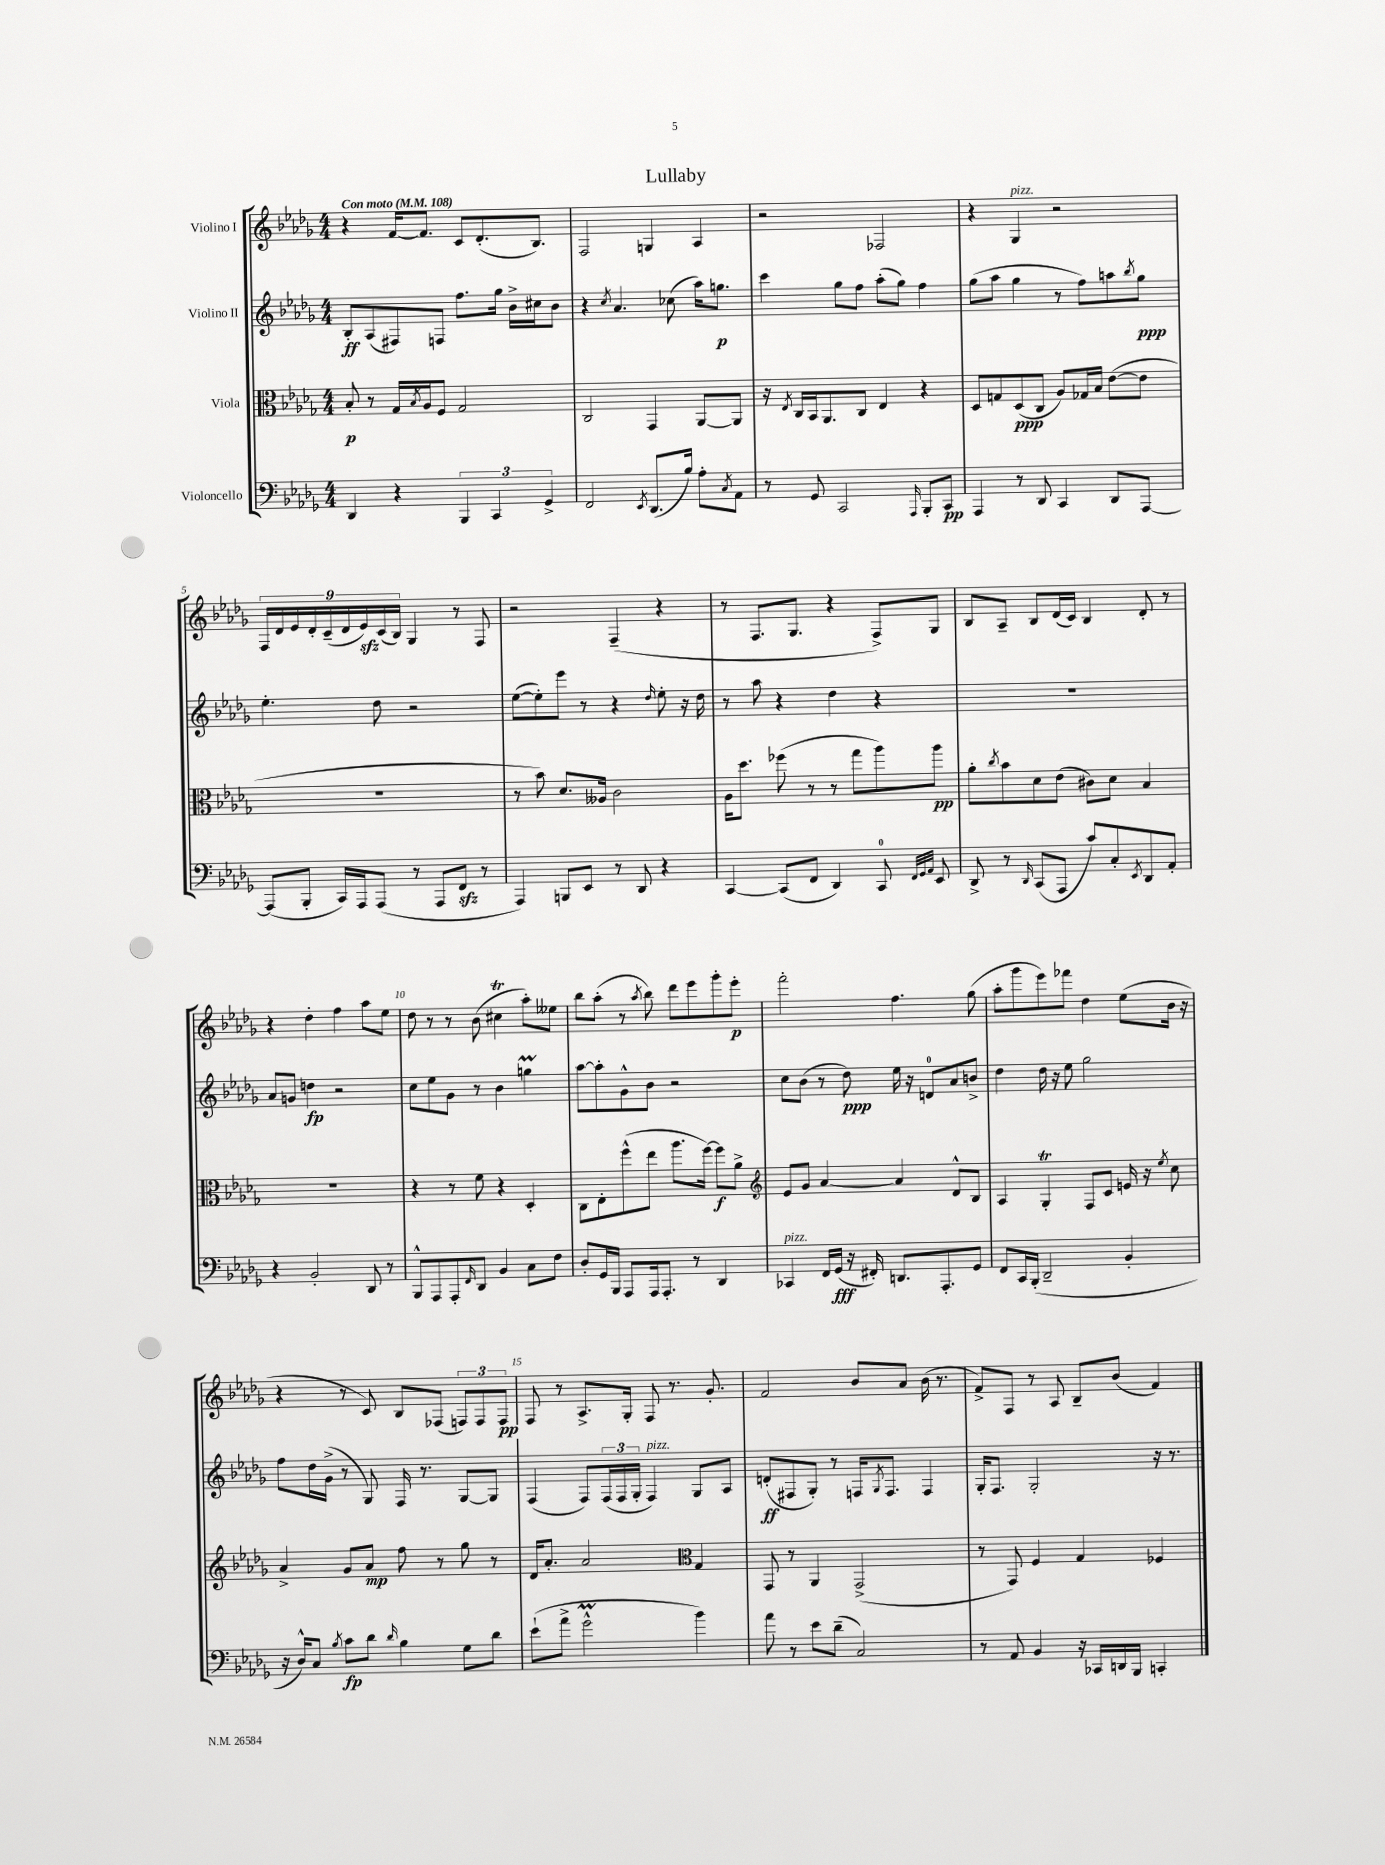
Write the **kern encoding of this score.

**kern	**dynam	**kern	**dynam	**kern	**dynam	**kern	**dynam
*part4	*part4	*part3	*part3	*part2	*part2	*part1	*part1
*staff4	*staff4	*staff3	*staff3	*staff2	*staff2	*staff1	*staff1
*I"Violoncello	*	*I"Viola	*	*I"Violino II	*	*I"Violino I	*
*clefF4	*	*clefC3	*	*clefG2	*	*clefG2	*
*k[b-e-a-d-g-]	*	*k[b-e-a-d-g-]	*	*k[b-e-a-d-g-]	*	*k[b-e-a-d-g-]	*
*M4/4	*	*M4/4	*	*M4/4	*	*M4/4	*
*MM108	*	*MM108	*	*MM108	*	*MM108	*
=1	=1	=1	=1	=1	=1	=1	=1
!	!	!	!	!	!	!LO:TX:a:B:t=Con moto	!
4DD-/	.	8B-'/	p	8B-'/L	ff	4r	.
.	.	8r	.	(8A-/	.	.	.
4r	.	16G-/LL	.	8F#X/)	.	[16f/KL	.
.	.	8qB-/	.	.	.	.	.
.	.	16A-/J	.	.	.	8.f/J]	.
.	.	8F/J	.	8Fn/J	.	.	.
6BBB-/	.	2G-/	.	8.ff\L	.	8c/L	.
.	.	.	.	.	.	(8.d-'/	.
6CC/	.	.	.	.	.	.	.
.	.	.	.	16gg-\Jk	.	.	.
.	.	.	.	16b-^\LL	.	.	.
.	.	.	.	16cc#X\J	.	8.B-/J)	.
6GG-^/	.	.	.	.	.	.	.
.	.	.	.	8b-\J	.	.	.
=2	=2	=2	=2	=2	=2	=2	=2
2FF/	.	2C/	.	4r	.	2F/	.
.	.	.	.	8qcc/	.	.	.
.	.	.	.	4.a-/	.	.	.
8qEE-/	.	.	.	.	.	.	.
(8.DD-/L	.	4GG-/	.	.	.	4Gn/	.
.	.	.	.	(8cc-X\	.	.	.
16B-/Jk)	.	.	.	.	.	.	.
8A-'\L	.	[8AA-/L	.	16aa-\KL)	.	4A-/	.
.	.	.	.	8.ggn\J	p	.	.
8qC/	.	.	.	.	.	.	.
8AA-\J	.	8AA-/J]	.	.	.	.	.
=3	=3	=3	=3	=3	=3	=3	=3
8r	.	16r	.	4ccc\	.	2r	.
.	.	8qE-/	.	.	.	.	.
.	.	16C/LL	.	.	.	.	.
8GG-/	.	16BB-/J	.	.	.	.	.
.	.	8.AA-/	.	.	.	.	.
2CC/	.	.	.	8gg-\L	.	.	.
.	.	8C/J	.	8ff\J	.	.	.
.	.	4E-/	.	(8aa-'\L	.	2F-X/	.
.	.	.	.	8gg-\J)	.	.	.
16qqAAA-/	.	.	.	.	.	.	.
8BBB-'/L	.	4r	.	4ff\	.	.	.
8CC/J	pp	.	.	.	.	.	.
=4	=4	=4	=4	=4	=4	=4	=4
4AAA-/	.	8D-/L	.	(8gg-\L	.	4r	.
.	.	8Gn/	.	8aa-\J	.	.	.
!	!	!	!	!	!	!LO:TX:a:i:t=pizz.	!
8r	.	(8D-/	ppp	4gg-\	.	4G-/	.
8DD-/	.	8C/J	.	.	.	.	.
4CC/	.	8A-/L)	.	8r	.	2r	.
.	.	16G-X/L	.	8ff\L)	.	.	.
.	.	16B-/JJ	.	.	.	.	.
8DD-/L	.	([8e-\L	.	8aan\	.	.	.
.	.	.	.	8qbb-/	.	.	.
[8AAA-/J	.	8e-\J]	.	8gg-\J	ppp	.	.
!!LO:LB:g=z
=5	=5	=5	=5	=5	=5	=5	=5
(8AAA-/L]	.	1r	.	4.ee-'\	.	18F/LL	.
.	.	.	.	.	.	18d-/	.
.	.	.	.	.	.	18e-/	.
8BBB-'/J	.	.	.	.	.	.	.
.	.	.	.	.	.	18d-'/	.
.	.	.	.	.	.	(18c~/	.
16CC/LL)	.	.	.	.	.	.	.
.	.	.	.	.	.	18d-/	.
16AAA-/J	.	.	.	.	.	.	.
.	.	.	.	.	.	18e-zz/)	.
(8AAA-/J	.	.	.	8dd-\	.	.	.
.	.	.	.	.	.	(18c/	.
.	.	.	.	.	.	18B-/JJ)	.
8r	.	.	.	2r	.	4G-/	.
8AAA-/L	.	.	.	.	.	.	.
8FFzz/J	.	.	.	.	.	8r	.
8r	.	.	.	.	.	8F/	.
=6	=6	=6	=6	=6	=6	=6	=6
4AAA-/)	.	8r	.	([8ee-\L	.	2r	.
.	.	8b-\)	.	8ee-'\])	.	.	.
8BBBn/L	.	8.d-/L	.	8eee-\J	.	.	.
8EE-/J	.	.	.	8r	.	.	.
.	.	16A--X/Jk	.	.	.	.	.
8r	.	2c\	.	4r	.	(4F~/	.
8DD-/	.	.	.	.	.	.	.
.	.	.	.	16qqdd-/	.	.	.
4r	.	.	.	8ee-'\	.	4r	.
.	.	.	.	16r	.	.	.
.	.	.	.	16dd-\	.	.	.
=7	=7	=7	=7	=7	=7	=7	=7
[4CC/	.	16A-\KL	.	8r	.	8r	.
.	.	8.dd-\J	.	.	.	.	.
.	.	.	.	8aa-\	.	8.F/L	.
(8CC/L]	.	(8ff-X\	.	4r	.	.	.
.	.	.	.	.	.	8.G-/J	.
8FF/J	.	8r	.	.	.	.	.
4DD-/)	.	8r	.	4dd-\	.	4r	.
.	.	8gg-\L	.	.	.	.	.
8CC/	.	8aa-\)	.	4r	.	8F^/L)	.
32qqFF/LLL	.	.	.	.	.	.	.
32qqGG-/	.	.	.	.	.	.	.
32qqAA-/JJJ	.	.	.	.	.	.	.
8EE-/	.	8aa-\J	pp	.	.	8G-/J	.
=8	=8	=8	=8	=8	=8	=8	=8
8DD-^/	.	8a-'\L	.	1r	.	8B-/L	.
.	.	8qcc/	.	.	.	.	.
8r	.	8b-\	.	.	.	8A-~/J	.
16qqDD-/	.	.	.	.	.	.	.
(8CC/L	.	8d-\	.	.	.	8B-/L	.
8AAA-/J	.	(8e-\J	.	.	.	(16d-/L	.
.	.	.	.	.	.	16c/JJ)	.
8c/L)	.	8c#X\L)	.	.	.	4B-/	.
8C'/	.	8d-\J	.	.	.	.	.
8qEE-/	.	.	.	.	.	.	.
8DD-/	.	4B-/	.	.	.	8d-'/	.
8AA-'/J	.	.	.	.	.	8r	.
!!LO:LB:g=z
=9	=9	=9	=9	=9	=9	=9	=9
4r	.	1r	.	8a-/L	.	4r	.
.	.	.	.	8gn/J	.	.	.
2BB-'/	.	.	.	4ddn\	fp	4dd-'\	.
.	.	.	.	2r	.	4ff\	.
8DD-/	.	.	.	.	.	8aa-\L	.
8r	.	.	.	.	.	8ee-\J	.
=10	=10	=10	=10	=10	=10	=10	=10
8BBB-^^/L	.	4r	.	8cc\L	.	8dd-\	.
8AAA-/	.	.	.	8ee-\	.	8r	.
8AAA-'/	.	8r	.	8g-\J	.	8r	.
16qqFF/	.	.	.	.	.	.	.
8DD-/J	.	8f\	.	8r	.	(8b-\	.
4BB-/	.	4r	.	4b-\	.	4cc#Xt\	.
8C\L	.	4D-'/	.	4ggnm\	.	8aa-'\L)	.
8F\J	.	.	.	.	.	8ee--X\J	.
=11	=11	=11	=11	=11	=11	=11	=11
8D-'/L	.	8C\L	.	[8aa-\L	.	8bb-\L	.
16GG-/L	.	8E-'\	.	8aa-'\]	.	(8aa-'\J	.
16BBB-/JJ	.	.	.	.	.	.	.
8AAA-/L	.	(8ff^^\	.	8g-^^\	.	8r	.
.	.	.	.	.	.	8qaa-/	.
16AAA-/k	.	8ee-\J	.	8b-\J	.	8bb-\)	.
8.AAA-'/J	.	.	.	.	.	.	.
.	.	8.aa-\L	.	2r	.	8ddd-\L	.
8r	.	.	.	.	.	8eee-\	.
.	.	[16ff\Jk)	.	.	.	.	.
4DD-/	.	8ff\L]	f	.	.	8ggg-'\	.
.	.	8a-^\J	.	.	.	8eee-'\J	p
=12	=12	=12	=12	=12	=12	=12	=12
*	*	*clefG2	*	*	*	*	*
!LO:TX:a:i:t=pizz.	!	!	!	!	!	!	!
4CC-X/	.	8e-/L	.	8cc\L	.	2fff'\	.
.	.	8g-/J	.	(8b-\J	.	.	.
16FF/LL	.	[4a-/	.	8r	.	.	.
(16GG-/JJ	fff	.	.	.	.	.	.
16r	.	.	.	8dd-\)	ppp	.	.
16FF#X'/)	.	.	.	.	.	.	.
8.DDn/L	.	4a-/]	.	16ee-\	.	4.ff\	.
.	.	.	.	16r	.	.	.
.	.	.	.	8dn/L	.	.	.
8.AAA-'/	.	.	.	.	.	.	.
.	.	8d-^^/L	.	8a-/	.	.	.
8GG-/J	.	8B-/J	.	8bn^/J	.	(8gg-\	.
=13	=13	=13	=13	=13	=13	=13	=13
8FF/L	.	4A-/	.	4dd-\	.	8aa-'\L	.
16CC/L	.	.	.	.	.	8ggg-\	.
(16BBB-'/JJ	.	.	.	.	.	.	.
2DD-~/	.	4G-T'/	.	16dd-\	.	8eee-\)	.
.	.	.	.	16r	.	.	.
.	.	.	.	8ee-\	.	8fff-X\J	.
.	.	8F/L	.	2gg-\	.	4dd-\	.
.	.	8c/J	.	.	.	.	.
4BB-'/	.	16en/	.	.	.	(8ee-\L	.
.	.	16r	.	.	.	.	.
.	.	8qee-/	.	.	.	.	.
.	.	8cc\	.	.	.	16b-\Jk	.
.	.	.	.	.	.	16r	.
!!LO:LB:g=z
=14	=14	=14	=14	=14	=14	=14	=14
16r	.	4a-^/	.	8ff\L	.	4r	.
16D-^^/KL)	.	.	.	.	.	.	.
8C/J	.	.	.	16dd-\L	.	.	.
.	.	.	.	(16g-^\JJ	.	.	.
8qB-/	.	.	.	.	.	.	.
8c\L	fp	8g-/L	.	8r	.	8r	.
8d-\J	.	8a-/J	mp	8G-/)	.	8c/)	.
16qqd-/	.	.	.	.	.	.	.
4B-\	.	8ff\	.	16F/	.	8B-/L	.
.	.	.	.	8.r	.	.	.
.	.	8r	.	.	.	(8F-X/J	.
8G-\L	.	8gg-\	.	[8G-/L	.	12Fn/L)	.
.	.	.	.	.	.	12F/	.
8d-\J	.	8r	.	8G-/J]	.	.	.
.	.	.	.	.	.	12F/J	pp
=15	=15	=15	=15	=15	=15	=15	=15
(8e-`\L	.	16d-/KL	.	(4F/	.	8F/	.
.	.	8.a-'/J	.	.	.	.	.
8a-^\J	.	.	.	.	.	8r	.
2g-M^^\	.	2a-/	.	8F/L)	.	8.A-^/L	.
.	.	.	.	(24F/L	.	.	.
.	.	.	.	24F/	.	.	.
.	.	.	.	.	.	16G-'/Jk	.
.	.	.	.	24G-'/JJ	.	.	.
!	!	!	!	!LO:TX:a:i:t=pizz.	!	!	!
.	.	.	.	4F/)	.	8F/	.
.	.	.	.	.	.	8.r	.
*	*	*clefC3	*	*	*	*	*
4b-\)	.	4G-/	.	8G-/L	.	.	.
.	.	.	.	.	.	8.g-'/	.
.	.	.	.	8A-/J	.	.	.
=16	=16	=16	=16	=16	=16	=16	=16
8a-\	.	8GG-/	.	(8dn'/L	ff	2f/	.
8r	.	8r	.	8F#X/	.	.	.
8e-\L	.	4AA-/	.	8G-'/J)	.	.	.
(8d-~\J	.	.	.	8r	.	.	.
2C/)	.	(2GG-^/	.	16Fn/KL	.	8b-/L	.
.	.	.	.	8qG-/	.	.	.
.	.	.	.	8.F/J	.	.	.
.	.	.	.	.	.	8a-/J	.
.	.	.	.	4F/	.	(16b-\	.
.	.	.	.	.	.	8.r	.
=17	=17	=17	=17	=17	=17	=17	=17
8r	.	8r	.	16G-'/KL	.	8f^/L)	.
.	.	.	.	8.F/J	.	.	.
8AA-/	.	8GG-/)	.	.	.	8F/J	.
4BB-/	.	4F/	.	2G-'/	.	8r	.
.	.	.	.	.	.	8A-/	.
16r	.	4G-/	.	.	.	8B-~/L	.
16CC-X/LL	.	.	.	.	.	.	.
16DDn/	.	.	.	.	.	(8b-/J	.
16BBB-/JJ	.	.	.	.	.	.	.
4CCn'/	.	4F-X/	.	16r	.	4f/)	.
.	.	.	.	8.r	.	.	.
==	==	==	==	==	==	==	==
*-	*-	*-	*-	*-	*-	*-	*-
